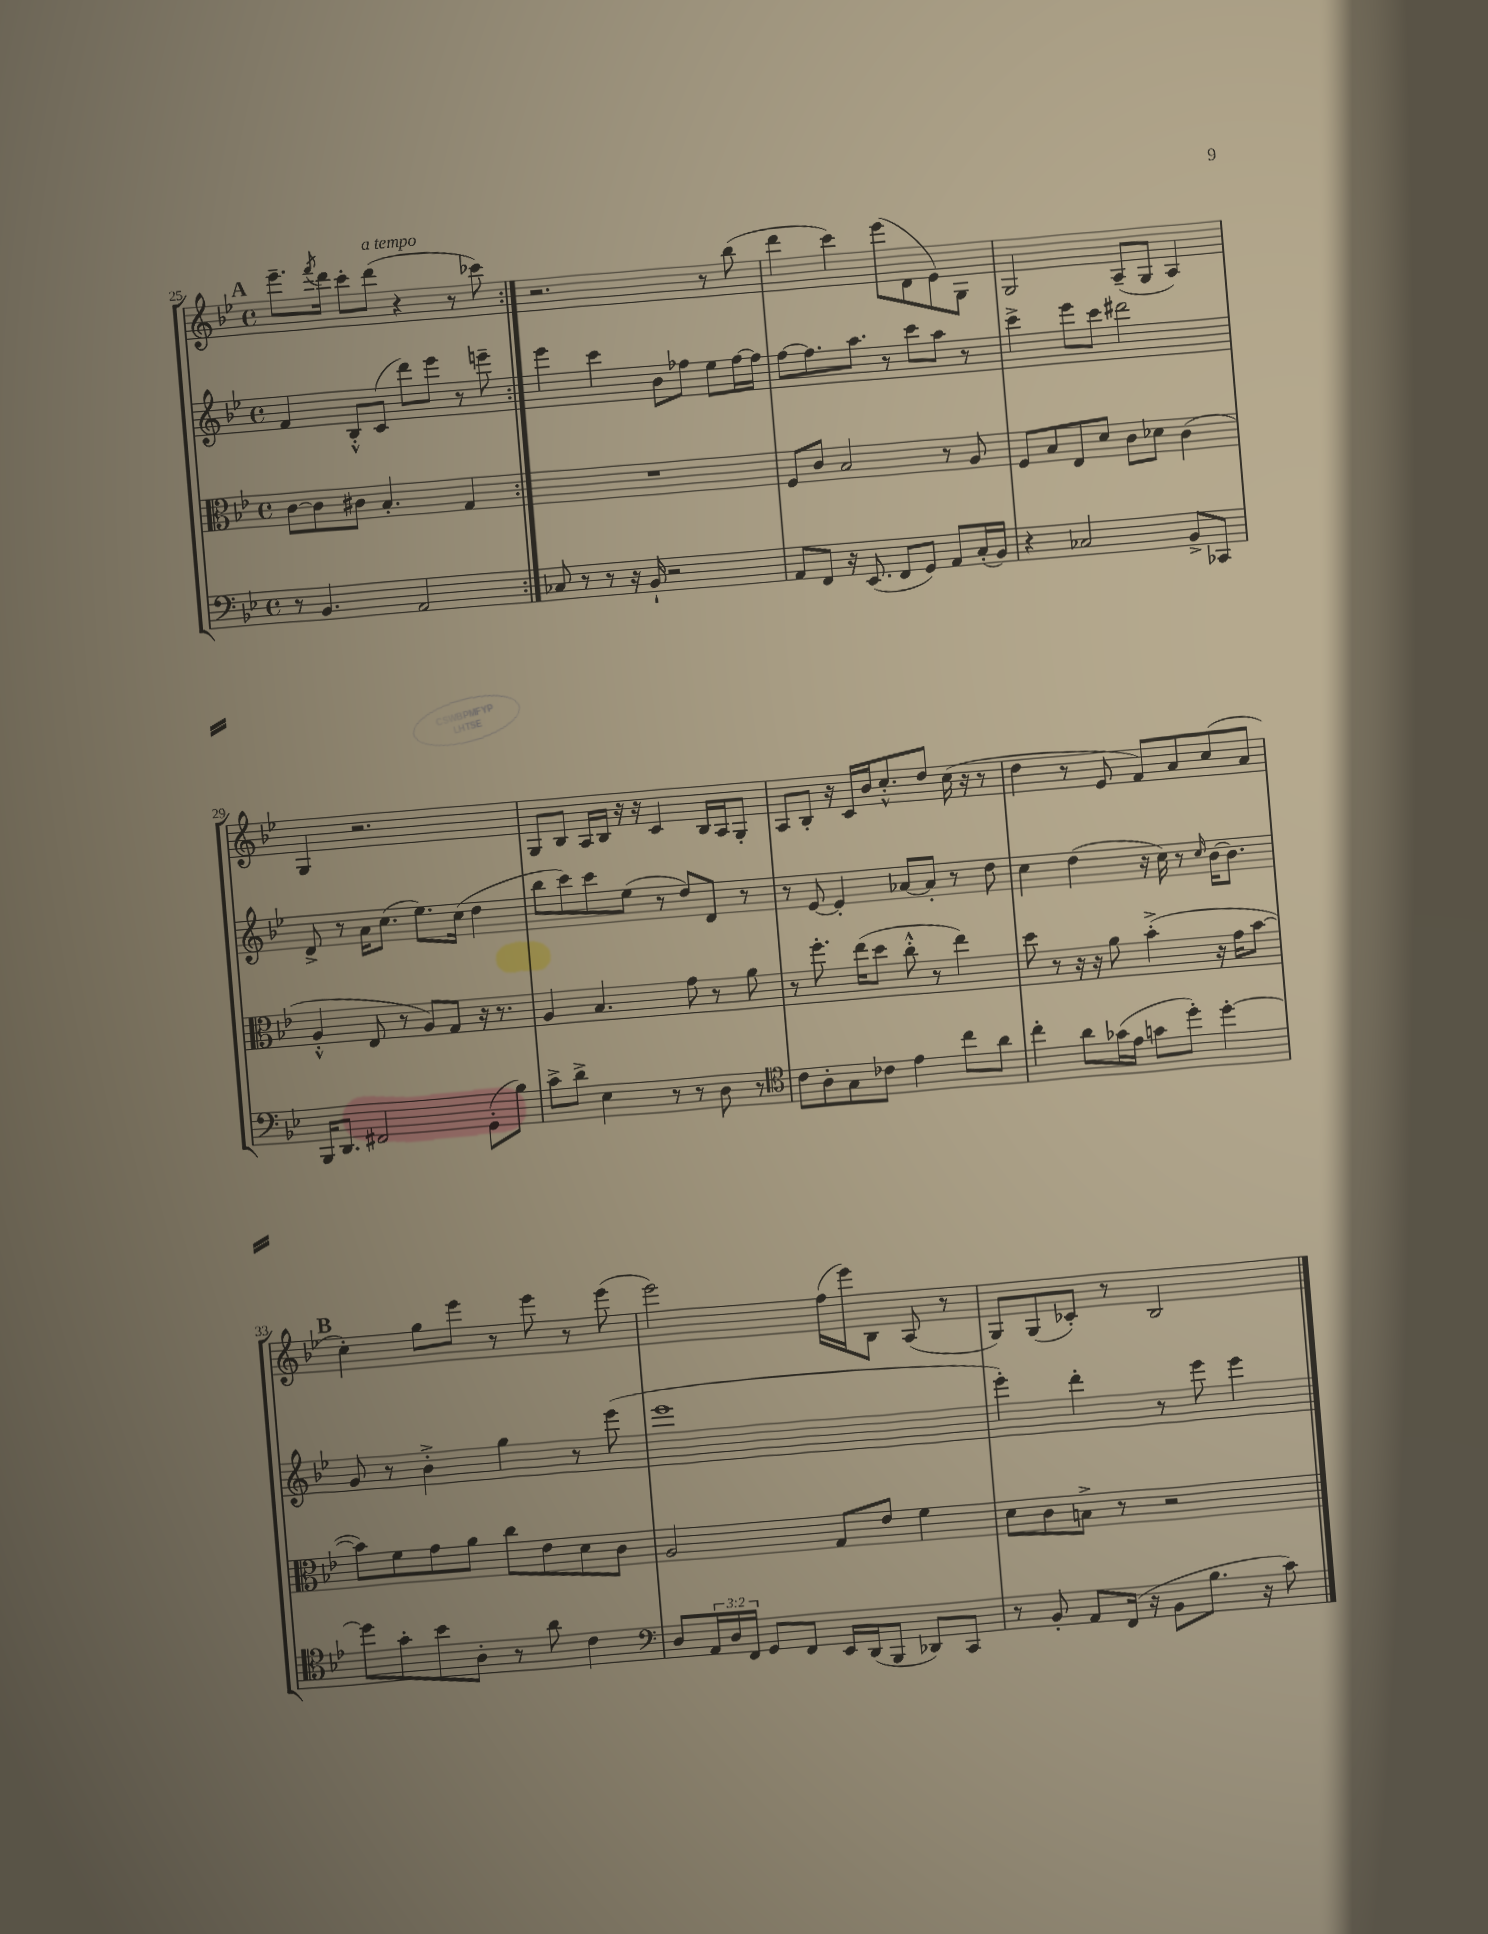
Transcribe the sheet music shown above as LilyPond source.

<<
\new StaffGroup <<
\new Staff = "s0" {
    \clef treble \key bes \major \defaultTimeSignature \time 4/4
    \repeat volta 2 { \mark \markup { \bold "A" } ees'''8.-- \acciaccatura { f'''8 } d'''16 c'''8-. d'''8^\markup { \italic "a tempo" }( r4 r8 ces'''8) | }
    r2. r8 bes''8( |
    d'''4 c'''4) ees'''8( d'8 ees'8) g8 |
    g2 a8--( g8 a4) |
    g4 r2. |
    g8 bes8 a16 bes16 r16 r16 c'4 bes16 a16 g8-. |
    a8 bes8-. r16 c'16 bes'16 c''8.-.-^ d''8 c''16( r16 r8 |
    d''4 r8 ees'8 f'8) a'8 c''8( a'8 |
    \mark \markup { \bold "B" } c''4-.) g''8 ees'''8 r8 ees'''8 r8 ees'''8( |
    ees'''2) f''16( ees'''16) bes8 a8( r8 |
    g8) g8( ces'8-.) r8 bes2 \bar "|." |
}
\new Staff = "s1" {
    \clef treble \key bes \major \defaultTimeSignature \time 4/4
    \repeat volta 2 { \mark \markup { \bold "A" } f'4 bes8-.-^ c'8( d'''8) ees'''8 r8 e'''8-- | }
    ees'''4 c'''4 bes'8 fes''8 ees''8 fes''16~ fes''16 |
    f''8~ f''8. a''8. r8 c'''8 a''8 r8 |
    c'''4-> ees'''8 c'''8 dis'''2 |
    d'8-> r8 a'16 c''8.( ees''8.) c''16( d''4 |
    bes''8 c'''8) c'''8 ees''8( r8 d''8) d'8 r8 |
    r8 ees'8~ ees'4-. aes'8~ aes'8-. r8 d''8 |
    c''4 d''4( r16 c''16) r8 \grace { c''16 } bes'16~ bes'8. |
    \mark \markup { \bold "B" } g'8 r8 bes'4-.-> g''4 r8 ees'''8( |
    ees'''1 |
    ees'''4-.) d'''4-. r8 ees'''8 ees'''4 \bar "|." |
}
\new Staff = "s2" {
    \clef alto \key bes \major \defaultTimeSignature \time 4/4
    \repeat volta 2 { \mark \markup { \bold "A" } c'8~ c'8 cis'8 bes4.-. g4 | }
    R1 |
    f8 c'8 bes2 r8 a8 |
    f8 bes8 ees8 d'8 c'8 des'8 c'4( |
    a4-.-^ ees8 r8 a8) g8 r16 r8. |
    a4 bes4. g'8 r8 a'8 |
    r8 f''8.-. ees''16( d''8 c''8-.-^ r8 ees''4) |
    d''8 r8 r16 r16 a'8 bes'4-.->( r16 g'16 bes'8~ |
    \mark \markup { \bold "B" } bes'8) f'8 g'8 a'8 c''8 ees'8 d'8 c'8 |
    a2 g8 ees'8 f'4 |
    d'8 c'8 b8-> r8 r2 \bar "|." |
}
\new Staff = "s3" {
    \clef bass \key bes \major \defaultTimeSignature \time 4/4 \override Staff.TupletNumber.text = #tuplet-number::calc-fraction-text
    \repeat volta 2 { \mark \markup { \bold "A" } r8 bes,4. a,2 | }
    ces8 r8 r8 r16 bes,16-! r2 |
    a,8 f,8 r16 ees,8.( f,8 g,8) a,8 c16-.( bes,16) |
    r4 ces2 bes,8-> ces,8 |
    bes,,16 d,8. fis,2 g,8-.( bes8) |
    c'8-> d'8-> ees4 r8 r8 d8 r8 |
    \clef tenor c'8 a8-. g8 ces'8 ees'4 c''8 a'8 |
    c''4-. a'8 ges'16( ees'16 g'8 d''8-.) d''4~-. |
    \mark \markup { \bold "B" } d''8 g'8-. bes'8 a8-. r8 a'8 c'4 |
    \clef bass d8 \tuplet 3/2 { a,16 d16 f,16 } g,8 f,8 ees,16 d,16( bes,,8 des,8) c,8 |
    r8 bes,8-. a,8 f,16( r16 bes,8 bes8. r16 c'8) \bar "|." |
}
>>
>>
\layout { \context { \Score currentBarNumber = #25 } }
